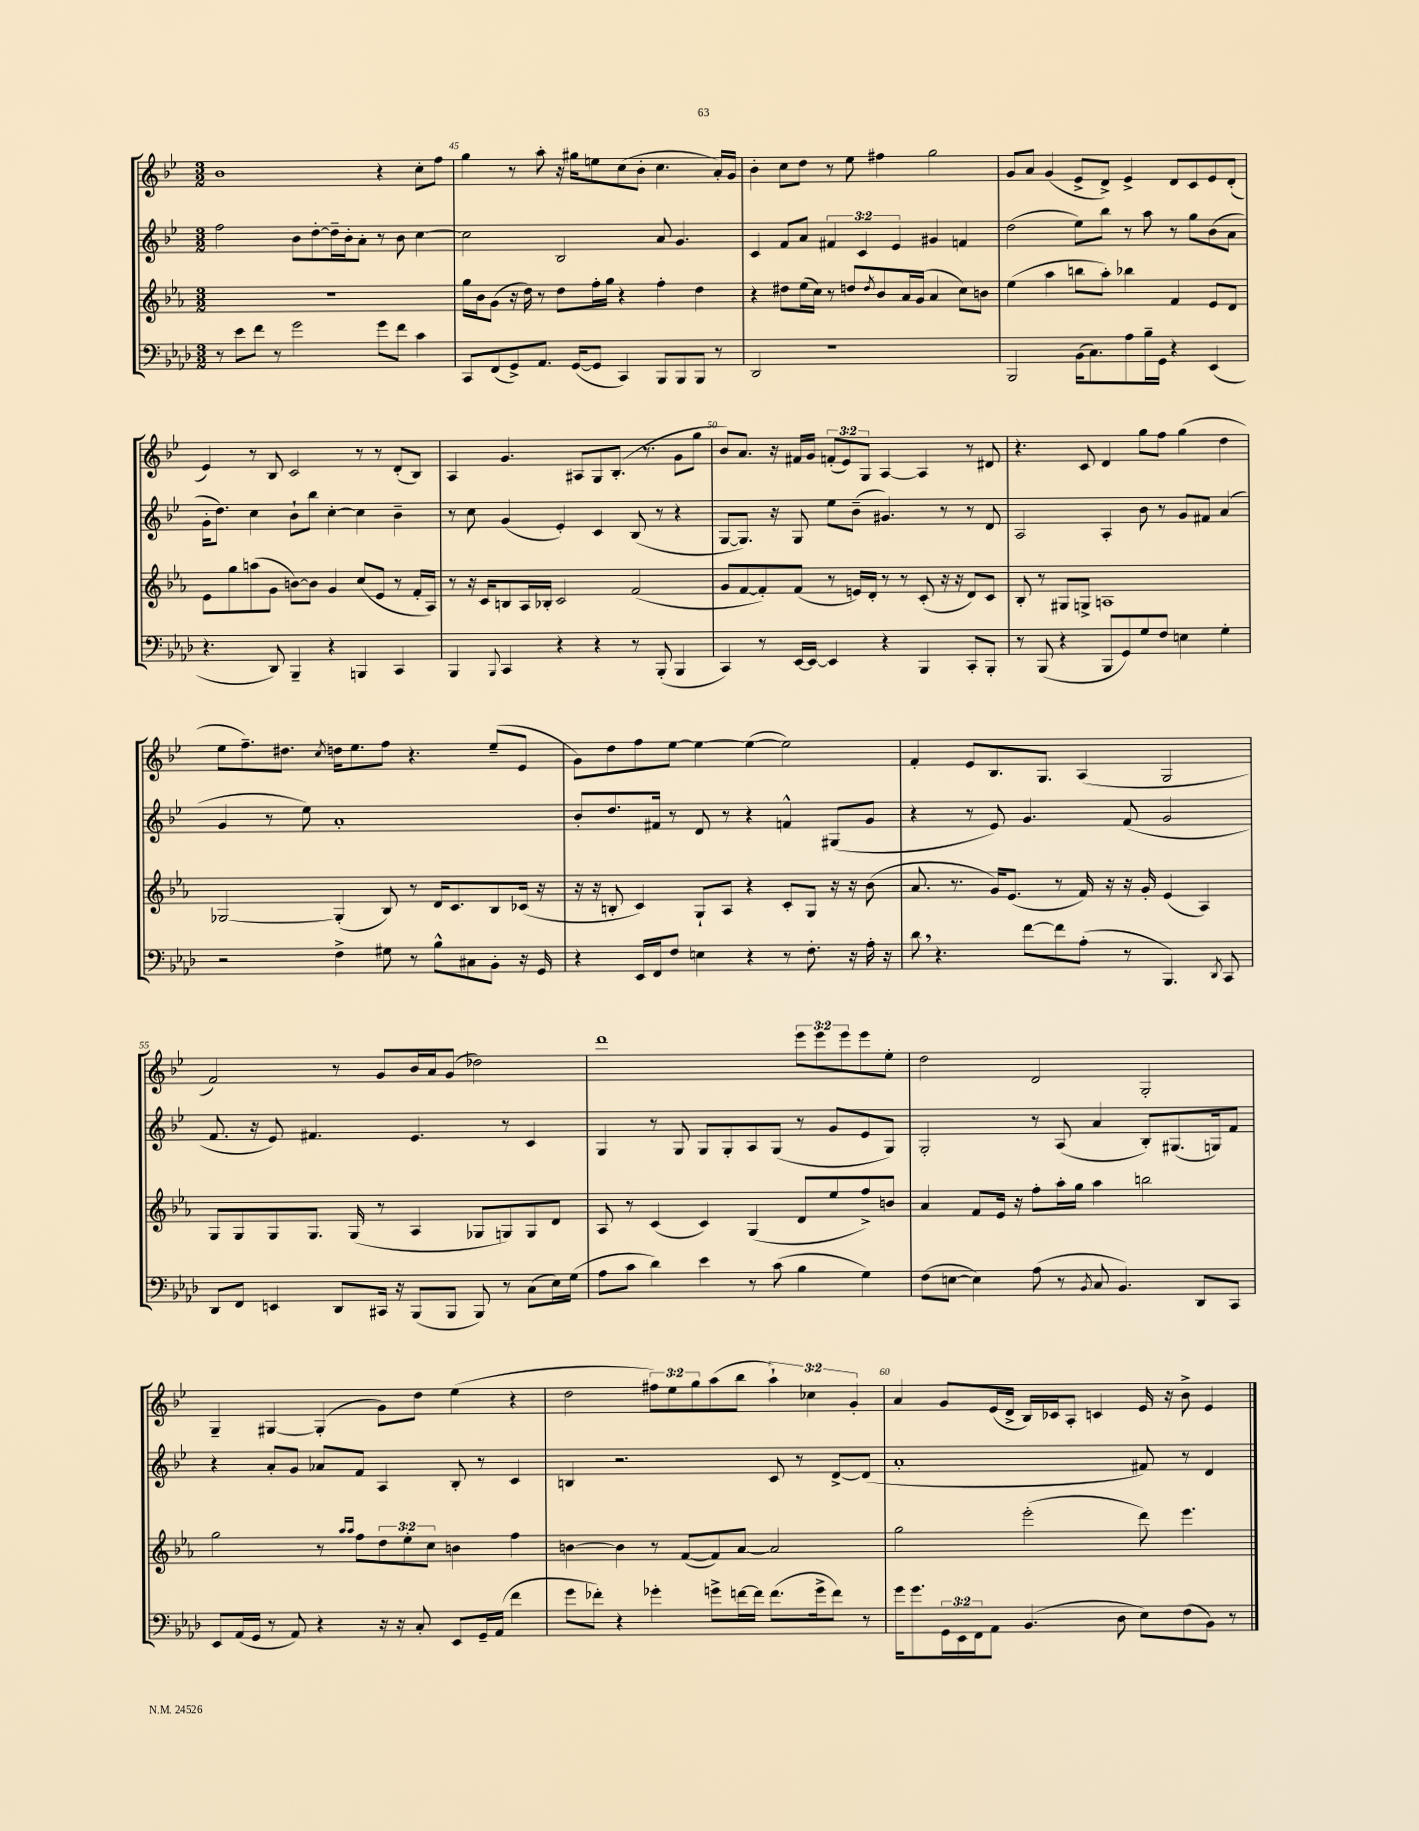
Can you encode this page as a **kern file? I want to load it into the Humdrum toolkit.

**kern	**kern	**kern	**kern
*part4	*part3	*part2	*part1
*staff4	*staff3	*staff2	*staff1
*clefF4	*clefG2	*clefG2	*clefG2
*k[b-e-a-d-]	*k[b-e-a-]	*k[b-e-]	*k[b-e-]
*M3/2	*M3/2	*M3/2	*M3/2
=44	=44	=44	=44
8r	1.r	2ff\	1b-
8e-\L	.	.	.
8f\J	.	.	.
8r	.	.	.
2g\	.	8b-\L	.
.	.	[8dd'\	.
.	.	16dd~\L]	.
.	.	16b-'\J	.
.	.	8a'\J	.
8g\L	.	8r	4r
8f\J	.	8b-\	.
4c\	.	[4cc\	8cc'\L
.	.	.	8ff\J
=45	=45	=45	=45
8CC/L	16gg\LL	2cc\]	4gg\
.	16b-\J	.	.
(8FF/	(8g\J	.	.
8GG^/)	16r	.	8r
.	16dd\)	.	.
8.AA-/J	8r	.	8aa'\
.	8dd\L	2B-/	16r
([16GG/KL	.	.	16gg#X\KL
8GG/J]	16ff'\L	.	8een\
.	16gg\JJ	.	.
4CC/)	4r	.	(8cc\
.	.	.	8b-'\J
8BBB-/L	4ff'\	8a/	4.cc\
8BBB-/	.	4.g/	.
8BBB-/J	4dd\	.	.
8r	.	.	16a'/LL)
.	.	.	16g/JJ
=46	=46	=46	=46
2DD-/	4r	4c/	4b-'\
.	8dd#X\L	8f/L	8cc\L
.	(16ee-\L	8a/J	8dd\J
.	16cc\JJ)	.	.
1r	8r	6f#X/	8r
.	8ddn/L	.	8ee-\
.	.	6c/	.
.	8qdd/	.	.
.	8b-/	.	4ff#X\
.	.	6e-/	.
.	16a-/L	.	.
.	(16g/JJ	.	.
.	4a-/	4g#X/	2gg\
.	8cc\L)	4fn/	.
.	8bn\J	.	.
=47	=47	=47	=47
2BBB-/	(4ee-\	(2dd\	8g/L
.	.	.	8a/J
.	4aa-\	.	(4g/
(16BB-\KL	8bbn\L	8ee-\L)	8e-^/L
8.C\)	.	.	.
.	8aa-'\J)	8bb-\J	8d^/J)
8A-\	4bb-X\	8r	4e-^/
16B-~\L	.	8aa\	.
16GG\JJ	.	.	.
4r	4f/	8r	8d/L
.	.	8gg\L	8c/
(4EE-/	8e-/L	(8b-\	8e-/
.	8d/J	8a\J	(8d'/J
!!LO:LB:g=z
=48	=48	=48	=48
4.r	8e-\L	16g'\KL	4e-/)
.	.	8.dd\J)	.
.	8gg\	.	.
.	(8aan\	4cc\	8r
8DD-/)	8g\J	.	8B-/
4BBB-~/	[8bn\L)	8b-`\L	2c/
.	8b\J]	8bb-\J	.
4r	4g/	[4cc'\	.
4BBBn/	(8cc/L	4cc\]	8r
.	8e-/J	.	8r
4CC/	8r	4b-~\	(8d'/L
.	16f'/LL	.	8B-/J)
.	16A-/JJ)	.	.
=49	=49	=49	=49
4BBB-/	8r	8r	4A/
.	16r	8cc\	.
.	16c/KL	.	.
8qqBBB-/	.	.	.
4CC/	8Bn/	(4g/	4.g/
.	16A-/L	.	.
.	16B-X'/JJ	.	.
4r	2c/	4e-'/)	.
.	.	.	8A#X/L
4r	.	4c/	8G/
.	.	.	(8.B-'/J
8r	(2f/	(8B-/	.
.	.	.	8.r
(8BBB-'/	.	8r	.
4BBB-/	.	4r	8g\L
.	.	.	8gg\J
=50	=50	=50	=50
4CC/)	8g/L	[8G/L	8b-/L)
.	[8f/	8.G/J])	8.a/J
8r	8f'/])	.	.
.	.	16r	16r
[16EE-/LL	(8f/J	8G/	16f#X/LL
16EE-/JJ_	.	.	16g/JJ
4EE-/]	8r	8ee-\L	(12fn'/L
.	.	.	12e-/)
.	16en/LL)	(8b-~\J	.
.	.	.	12G/J
.	16d'/JJ	.	.
4r	8r	4.g#X/)	[4A/
.	8r	.	.
4BBB-/	(8c'/	.	4A/]
.	16r	8r	.
.	16r	.	.
8CC'/L	8d/L)	8r	8r
8BBB-'/J	8c/J	8d/	8d#X/
=51	=51	=51	=51
8r	8B-'/	2A/	4.r
(8BBB-/	8r	.	.
4r	8G#X/L	.	.
.	8Gn^/J	.	8c/
8BBB-/L	1An	4A'/	4d/
8GG/)	.	.	.
8G/	.	8b-\	8gg\L
8F/J	.	8r	8ff\J
4En\	.	8g/L	(4gg\
.	.	8f#X/J	.
4G'\	.	(4a/	4dd\
!!LO:LB:g=z
=52	=52	=52	=52
2r	[2G-X/	4g/	8ee-\L
.	.	.	8.ff~\)
.	.	8r	.
.	.	.	8.dd#X\J
.	.	8ee-\)	.
.	.	.	8qcc/
4F^\	(4G-'/]	1a'	16ddn\KL
.	.	.	8.ee-\
8G#X\	8B-/)	.	8ff\J
8r	8r	.	4.r
8B-^^\L	16d/KL	.	.
.	8.c/	.	.
8C#X\	.	.	.
8BB-'\J	8B-/	.	(8ee-~/L
16r	(16c-X/Jk	.	8e-/J
16GG/	16r	.	.
=53	=53	=53	=53
4r	16r	8b-'/L	8g\L)
.	16r	.	.
.	8Bn'/	8.dd/	8dd\
16EE-/LL	4c/)	.	8ff\
16FF/J	.	16f#X/Jk	.
8F/J	.	8r	[8ee-\J
4En\	8G`/L	8d/	4ee-\_
.	8A-/J	8r	.
4r	4r	4r	(4ee-\_
8r	8c'/L	4fn^^/	2ee-\])
8.F'\	8G/J	.	.
.	16r	(8G#X/L	.
16r	16r	.	.
16A-'\	(8b-\	8g/J	.
16r	.	.	.
=54	=54	=54	=54
8d-,\	8.a-/	4r	4f'/
4.r	.	.	.
.	8.r	.	.
.	.	8r	8e-/L
.	16g/KL)	8e-/)	8.B-/
.	(8.e-/J	.	.
[8f\L	.	4.g/	.
.	.	.	8.G/J
8f\]	8r	.	.
(8A-'\J	16f/)	.	(4A/
.	16r	.	.
8r	16r	(8f/	.
.	16g'/	.	.
4.BBB-/)	(4e-/	2g/	2G/
.	4A-/)	.	.
8qDD-/	.	.	.
8CC/	.	.	.
!!LO:LB:g=z
=55	=55	=55	=55
8DD-/L	8G/L	8.f/	2f/)
8FF/J	8G/	.	.
.	.	16r	.
4EEn/	8G/	8e-/)	.
.	8.G/J	4.f#X/	.
8DD-/L	.	.	8r
.	(16G/	.	.
16CC#X/Jk	8r	.	8g/L
16r	.	.	.
(8BBB-/L	4A-/	4.e-/	16b-/L
.	.	.	16a/J
8BBB-/J	.	.	(8g/J
8BBB-/)	8G-X/L	.	2dd-X\)
8r	8Gn/)	8r	.
(8C\L	8G/	4c/	.
16E-\L)	8d/J	.	.
(16G\JJ	.	.	.
=56	=56	=56	=56
8A-\L	8A-/	4G/	1ddd
8c\J	8r	.	.
4d-\)	(4c/	8r	.
.	.	8G/	.
4e-\	4c/)	8G/L	.
.	.	8G'/	.
8r	(4G/	8A/	.
(8c\	.	(8G/J	.
4B-\	8d/L	8r	12eee-\L
.	.	.	12eee-\
.	8ee-/	8g/L	.
.	.	.	12eee-\
4G\)	8ff^/)	8e-/	8eee-\
.	8bn/J	8G/J)	8ee-'\J
=57	=57	=57	=57
(8F\L	4a-/	2G'/	2dd\
[8En\J	.	.	.
4E\])	8f/L	.	.
.	16e-/Jk	.	.
.	16r	.	.
(8A-\	8ff'\L	8r	2d/
8r	16aa-'\L	(8A/	.
.	16gg\JJ	.	.
8qBB-/	.	.	.
8C/	4aa-\	4a/	.
4.BB-/)	.	.	.
.	2bbn\	8B-'/L)	2G'/
.	.	(8.G#X/	.
8DD-/L	.	.	.
.	.	16Gn/k)	.
8CC/J	.	8f/J	.
!!LO:LB:g=z
=58	=58	=58	=58
8EE-/L	2gg\	4r	4G~/
(16AA-/L	.	.	.
16GG/JJ	.	.	.
8r	.	8a'/L	[4G#X/
8AA-/)	.	8g/J	.
4r	8r	8a-X/L	(4G#'/]
.	16qqaa-/LL	.	.
.	16qqaa-/JJ	.	.
.	8ff\L	8f/J	.
16r	12dd\	4A/	8g\L)
16r	.	.	.
.	12ee-'\	.	.
8C'/	.	.	8dd\J
.	12cc\J	.	.
8EE-/L	4bn\	8B-'/	(4ee-\
16GG~/L	.	8r	.
(16AA-/JJ	.	.	.
4f\	4ff\	4c/	4r
=59	=59	=59	=59
8g\L	[4bn\	4Bn/	2dd\
8f-X'\J)	.	.	.
4r	4b\]	2.r	.
4g-X'\	8r	.	12ff#X\L)
.	.	.	12ee-\
.	([8f/L	.	.
.	.	.	12gg\
8gn^\L	8f/])	.	(8aa\
[16fn\L	[8a-/J	.	8bb-\J
16f\JJ]	.	.	.
(8.f\L	2a-/]	8c/	6aa`\)
.	.	8r	.
.	.	.	6cc-X\
16g^\k	.	.	.
8f\J)	.	[8d^/L	.
.	.	.	6g'/
8r	.	(8d/J]	.
=60	=60	=60	=60
16g\KL	2gg\	1a'	4a/
8.g\	.	.	.
24GG\L	.	.	8g/L
24EE-\	.	.	.
24FF\J	.	.	.
8AA-\J	.	.	(16e-/L
.	.	.	16d^/JJ
(4.BB-/	(2eee-'\	.	16B-/LL)
.	.	.	16c-X/J
.	.	.	8A'/J
.	.	.	4cn/
8D-\	.	.	.
8E-\L)	8ddd\)	8f#X/)	16e-/
.	.	.	16r
(8F\	4.eee-\	8r	8b-^\
8BB-\J)	.	4d/	4e-/
8r	.	.	.
==	==	==	==
*-	*-	*-	*-
